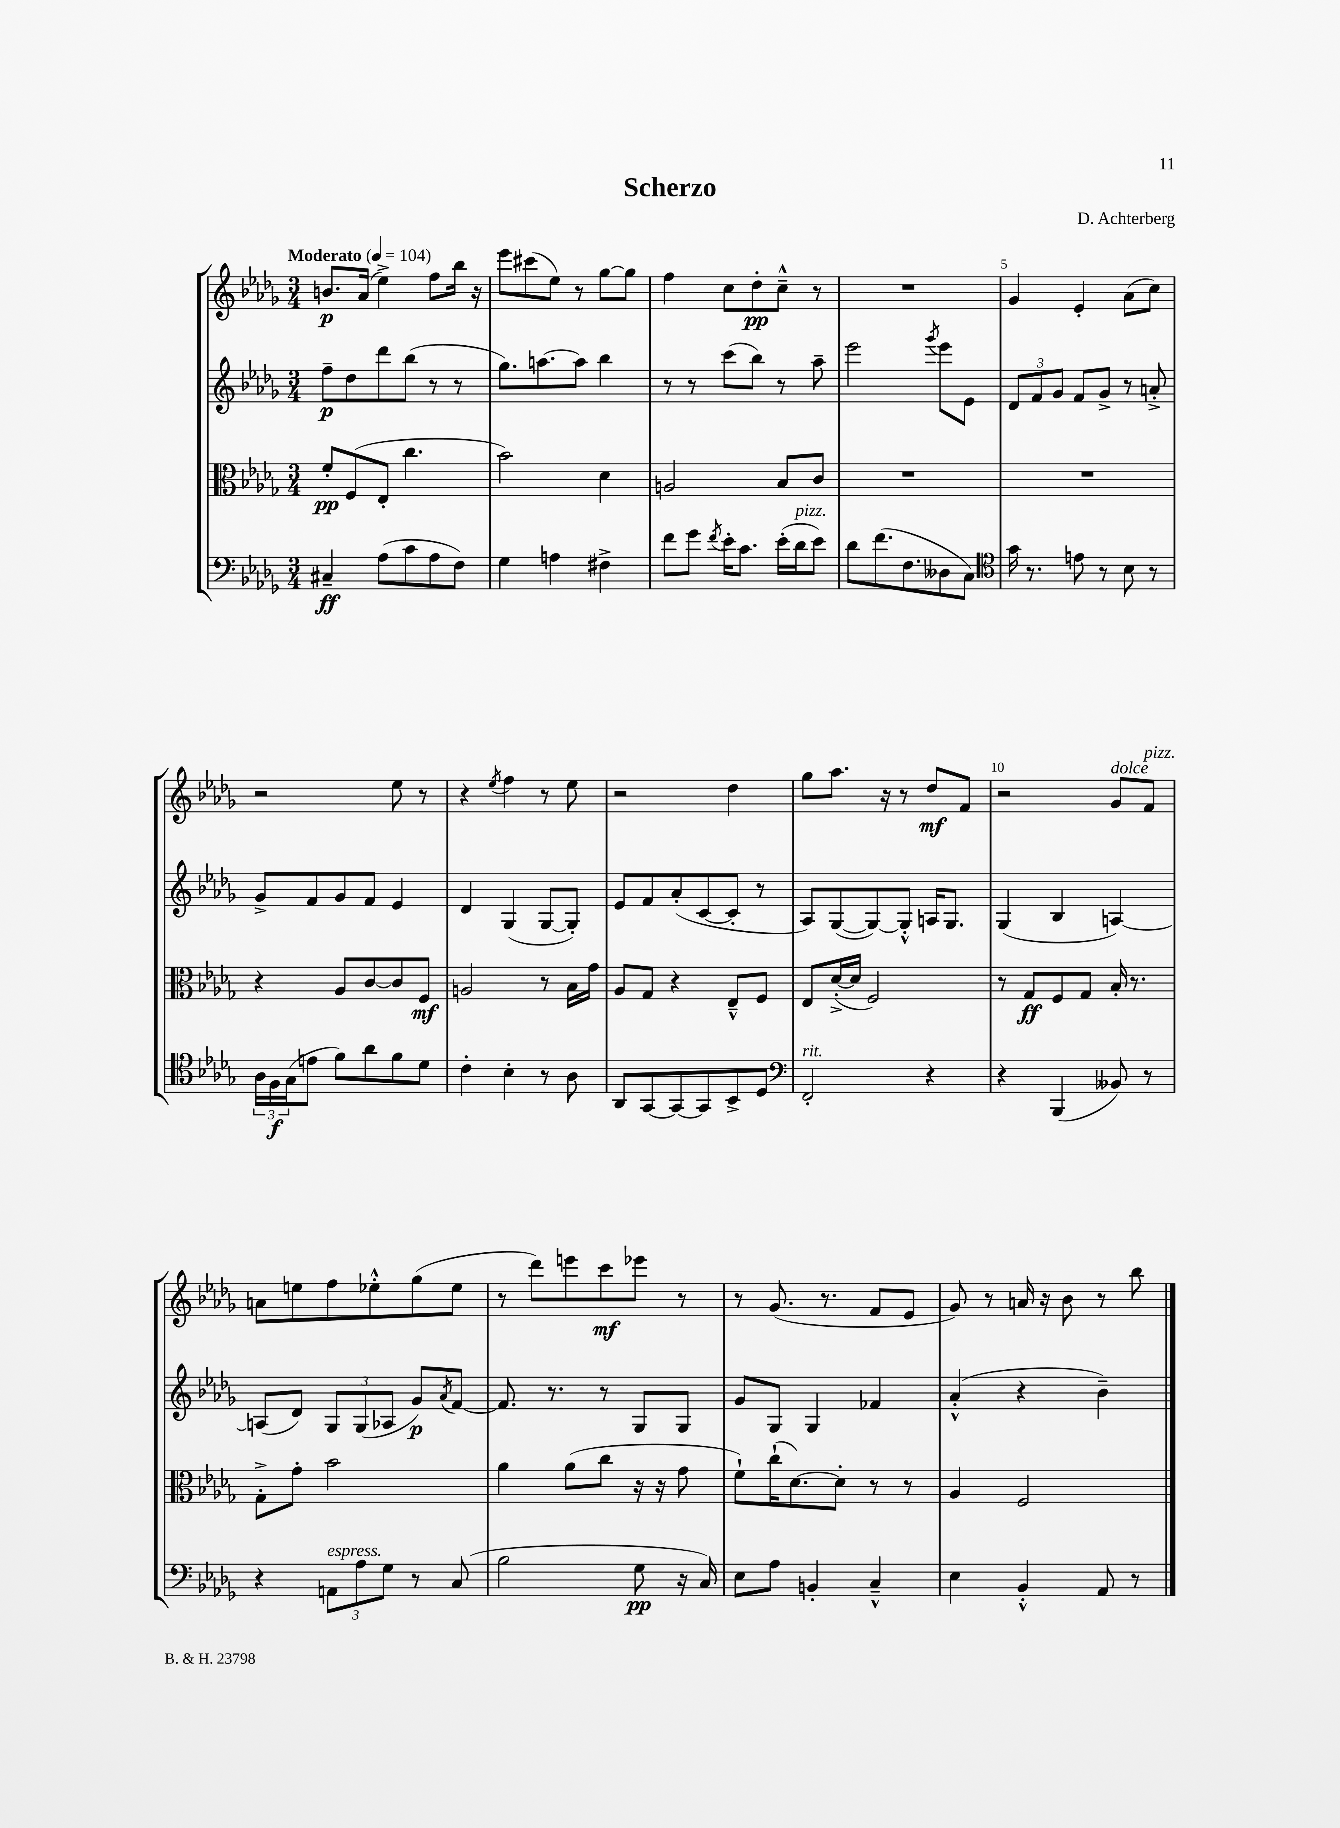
\header { title = "Scherzo" composer = "D. Achterberg" }
<<
\new StaffGroup <<
\new Staff = "s0" {
    \clef treble \key des \major \numericTimeSignature \time 3/4 \tempo "Moderato" 4 = 104
    b'8.\p aes'16( ees''4->) f''8 bes''16 r16 |
    ees'''8 cis'''8( ees''8) r8 ges''8~ ges''8 |
    f''4 c''8 des''8-.\pp c''8---^ r8 |
    R2. |
    ges'4 ees'4-. aes'8( c''8) |
    r2 ees''8 r8 |
    r4 \acciaccatura { ees''8 } f''4 r8 ees''8 |
    r2 des''4 |
    ges''8 aes''8. r16 r8 des''8\mf f'8 |
    r2 ges'8^\markup { \italic "dolce" } f'8^\markup { \italic "pizz." } |
    a'8 e''8 f''8 ees''8-.-^ ges''8( ees''8 |
    r8 des'''8) e'''8 c'''8\mf ees'''8 r8 |
    r8 ges'8.( r8. f'8 ees'8 |
    ges'8) r8 a'16 r16 bes'8 r8 bes''8 \bar "|." |
}
\new Staff = "s1" {
    \clef treble \key des \major \numericTimeSignature \time 3/4
    f''8--\p des''8 des'''8 bes''8( r8 r8 |
    ges''8.) a''8.~ a''8 bes''4 |
    r8 r8 c'''8( bes''8) r8 aes''8-- |
    ees'''2 \acciaccatura { ges'''8 } ees'''8 ees'8 |
    \tuplet 3/2 { des'8 f'8 ges'8 } f'8 ges'8-> r8 a'8-.-> |
    ges'8-> f'8 ges'8 f'8 ees'4 |
    des'4 ges4( ges8~ ges8-.) |
    ees'8 f'8 aes'8-.( c'8~ c'8-. r8 |
    aes8) ges8~( ges8~) ges8-.-^ a16 ges8. |
    ges4( bes4 a4~) |
    a8( des'8) \tuplet 3/2 { ges8 ges8( aes8 } ges'8\p) \acciaccatura { aes'8 } f'8~ |
    f'8. r8. r8 ges8 ges8 |
    ges'8 ges8 ges4 fes'4 |
    aes'4-.-^( r4 bes'4--) \bar "|." |
}
\new Staff = "s2" {
    \clef alto \key des \major \numericTimeSignature \time 3/4
    f'8-.\pp f8( ees8-. c''4. |
    bes'2) des'4 |
    a2 bes8 c'8 |
    R2. |
    R2. |
    r4 aes8 c'8~ c'8 f8\mf |
    a2 r8 bes16 ges'16 |
    aes8 ges8 r4 ees8---^ f8 |
    ees8 des'16~-.->( des'16 f2) |
    r8 ges8\ff f8 ges8 bes16-. r8. |
    ges8-.-> ges'8-. bes'2 |
    aes'4 aes'8( c''8 r16 r16 ges'8 |
    f'8-!) c''16-!( des'8.~) des'8-. r8 r8 |
    aes4 f2 \bar "|." |
}
\new Staff = "s3" {
    \clef bass \key des \major \numericTimeSignature \time 3/4
    cis4--\ff aes8( c'8 aes8 f8) |
    ges4 a4 fis4-> |
    f'8 ges'8 \acciaccatura { f'8 } ees'16-. c'8. ees'16-.( des'16^\markup { \italic "pizz." } ees'8) |
    des'8 f'8.( f8. deses8 c8) |
    \clef tenor ges'16 r8. e'8 r8 bes8 r8 |
    \tuplet 3/2 { aes16 f16\f ges16( } e'8 f'8) aes'8 f'8 des'8 |
    c'4-. bes4-. r8 aes8 |
    aes,8 ges,8~ ges,8~ ges,8 bes,8-> des8 |
    \clef bass f,2-.^\markup { \italic "rit." } r4 |
    r4 bes,,4( beses,8) r8 |
    r4 \tuplet 3/2 { a,8^\markup { \italic "espress." } aes8 ges8 } r8 c8( |
    bes2 ges8\pp r16 c16) |
    ees8 aes8 b,4-. c4---^ |
    ees4 bes,4-.-^ aes,8 r8 \bar "|." |
}
>>
>>
\layout { \context { \Score \override BarNumber.break-visibility = ##(#f #t #t) barNumberVisibility = #(every-nth-bar-number-visible 5) } }
